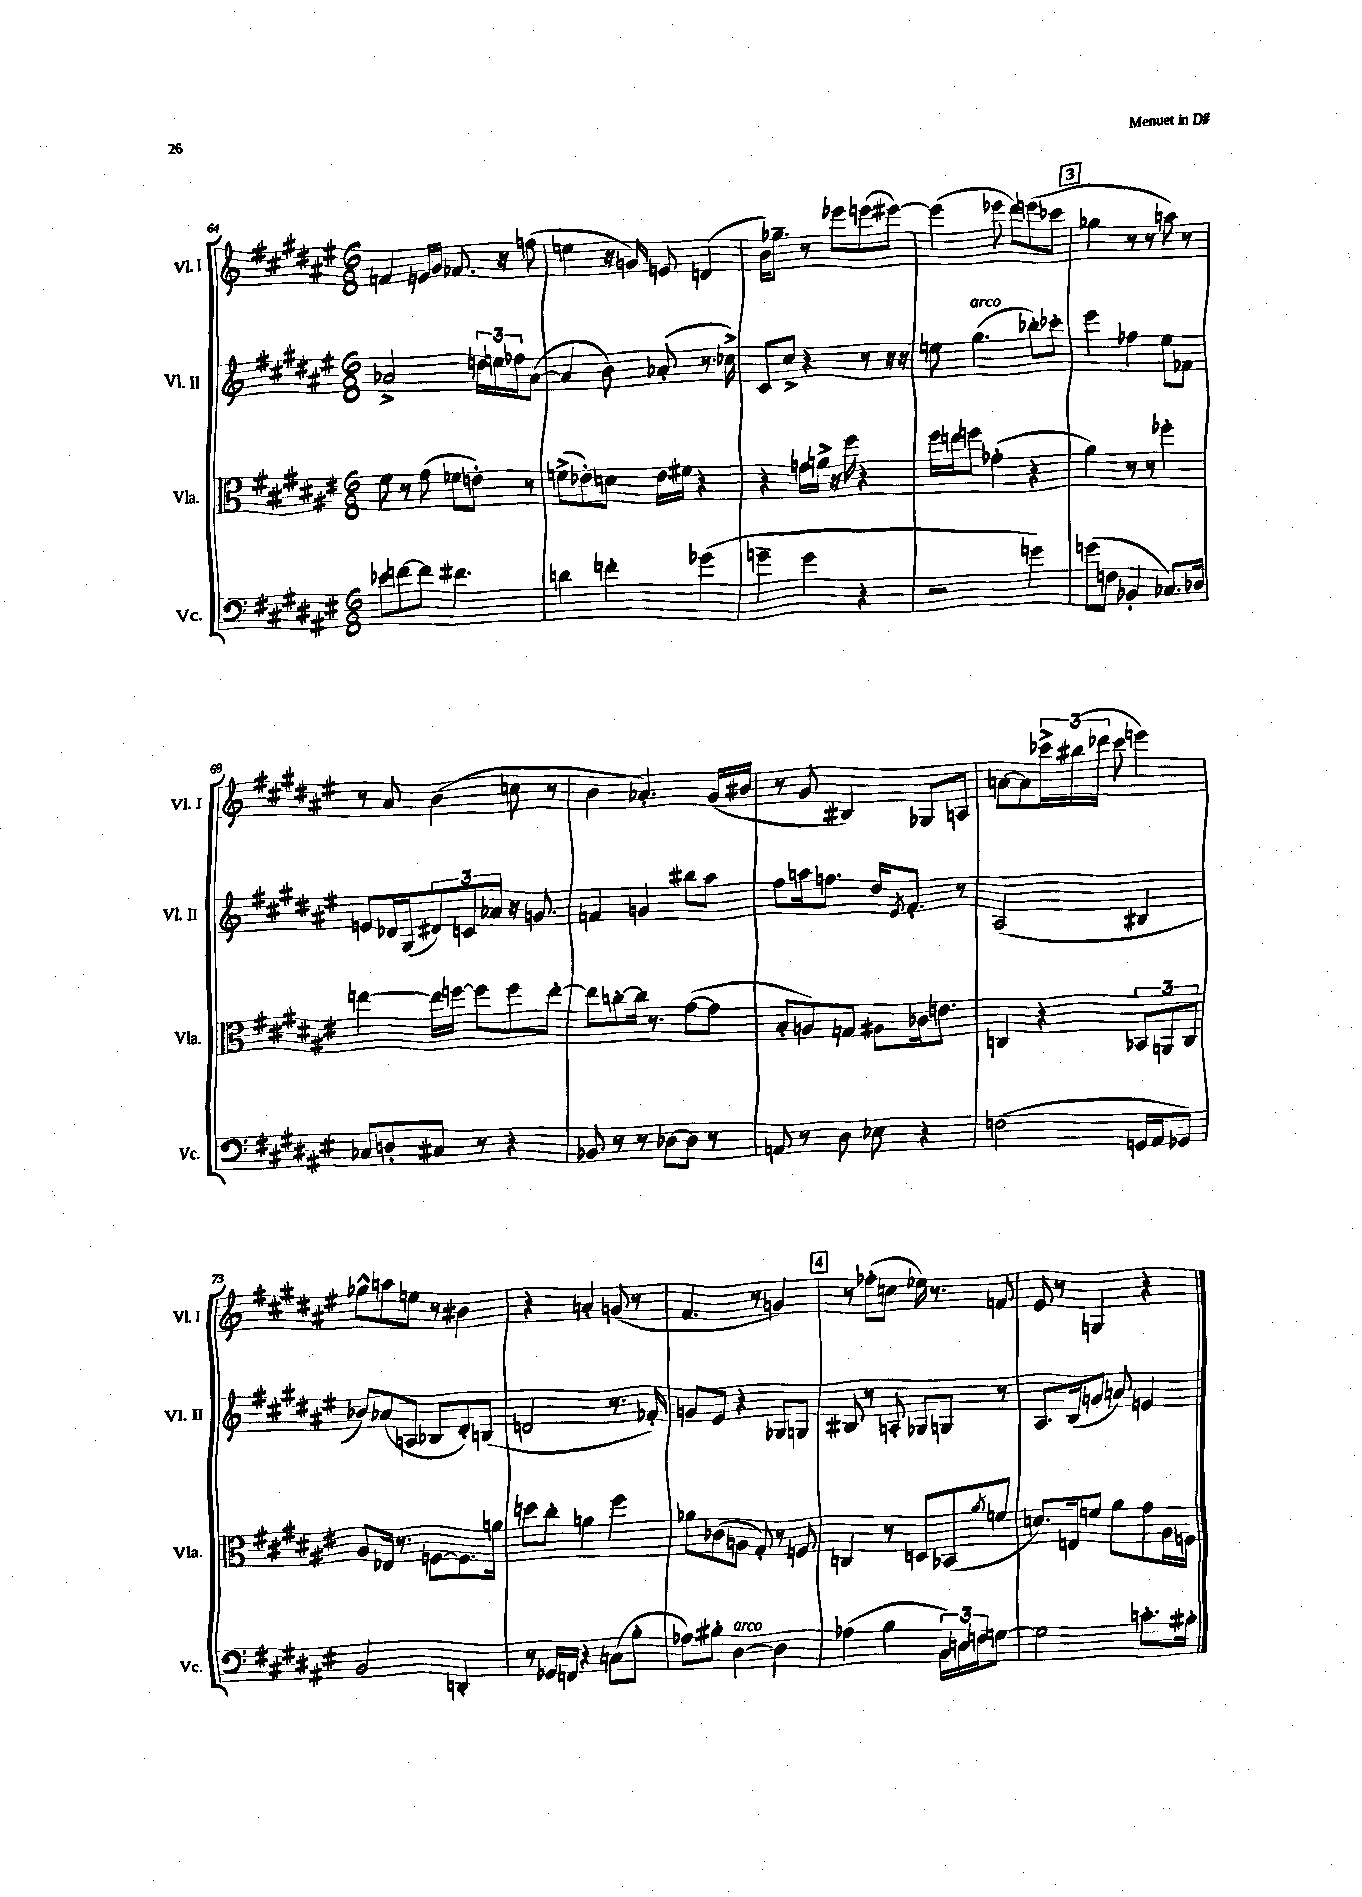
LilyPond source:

<<
\new StaffGroup <<
\new Staff = "s0" \with { instrumentName = "Vl. I" shortInstrumentName = "Vl. I" } {
    \clef treble \key fis \major \numericTimeSignature \time 6/8
    f'4 e'16 gis'16 fes'8. r16 f''8( |
    e''4 r16 g'16) e'8 d'4( |
    b'16) ges''8.-- r8 ees'''8 e'''8( eis'''8~) |
    eis'''4( ees'''8 dis'''8) e'''8( ces'''8 |
    \mark \markup { \box "3" } ges''4 r8 r8 a''8) r8 |
    r8 ais'8 b'4( c''8 r8 |
    b'4 aes'4.-.) gis'16( bis'16 |
    r8 gis'8 bis4) ges8 a8 |
    a'8~ a'8 \tuplet 3/2 { ces'''16-> bis''16( des'''16 } ces'''8 e'''4) |
    ges''8-^ a''8 e''8 r8 bis'4 |
    r4 a'4-. g'8( r8 |
    fis'4. r8 g'4) |
    \mark \markup { \box "4" } r8 fes''8-.( c''8 ees''16) r8. f'8 |
    eis'8 r8 g4 r4 \bar "|." |
}
\new Staff = "s1" \with { instrumentName = "Vl. II" shortInstrumentName = "Vl. II" } {
    \clef treble \key fis \major \numericTimeSignature \time 6/8
    aes'2-> \tuplet 3/2 { d''16 e''16 fes''16 } aes'8~( |
    aes'4 b'8) aes'8-.( r8. ces''16->) |
    cis'8 cis''8-> r4 r8 r16 r16 |
    e''8 gis''4.^\markup { \italic "arco" }( bes''8-.) ces'''8-. |
    \mark \markup { \box "3" } eis'''4 fes''4 eis''8 fes'8 |
    e'8 des'16 gis16( \tuplet 3/2 { dis'8) c'8 aes'8 } r16 g'8. |
    f'4 g'4 bis''8 ais''8 |
    fis''8 a''16 f''8. dis''16 \acciaccatura { eis'8 } fis'8.-. r8 |
    ais2( bis4 |
    bes'8) aes'8( a8 bes8 dis'8-.) b8( |
    d'2 r8. fes'16-.) |
    g'8 eis'8 r4 ges8 g8 |
    \mark \markup { \box "4" } bis8 r8 a8-. ges8 g8 r8 |
    ais8. b16( g'8 a'8) e'4 \bar "|." |
}
\new Staff = "s2" \with { instrumentName = "Vla." shortInstrumentName = "Vla." } {
    \clef alto \key fis \major \numericTimeSignature \time 6/8
    fis'8 r8 gis'8( fes'8 e'8-.) r8 |
    f'8->( ees'8-.) d'8 ees'16 fis'16 r4 |
    r4 g'16 a'16-> r16 fis''16 r4 |
    fis''16 e''16 f''8 ges'4-.( r4 |
    \mark \markup { \box "3" } ais'4) r8 r8 fes''4-. |
    e''4~ e''16 f''16~ f''8 f''8 e''8~-. |
    e''8 c''8~-. c''16 r8. gis'8~( gis'8 |
    b8-. a8) g8 ais8 ces'16 e'8. |
    c4 r4 \tuplet 3/2 { bes,8 a,8 c8 } |
    ais8 ees16 r8. f8~ f8. a'16 |
    d''8 cis''8-. a'4 fis''4 |
    aes'8 ces'8( a8 gis8-.) r8 f8 |
    \mark \markup { \box "4" } c4 r8 d8 bes,8( \acciaccatura { ais'8 } f'8 |
    d'8.) e16 f'8 ais'8 gis'8 ais16 f16 \bar "|." |
}
\new Staff = "s3" \with { instrumentName = "Vc." shortInstrumentName = "Vc." } {
    \clef bass \key fis \major \numericTimeSignature \time 6/8
    ees'8 f'8~ f'8 fis'4. |
    d'4 f'4-. ges'4( |
    g'4-- g'4 r4 |
    r2 g'4) |
    \mark \markup { \box "3" } g'8( f8 bes,4-. ces8.) des16 |
    ces8 d8-. cis8 r8 r4 |
    bes,8 r8 r8 des8~ des8 r8 |
    a,8 r8 dis8 ees8 r4 |
    f2( g,16 ais,16 ges,8) |
    b,2 d,4-. |
    r8 ges,16 f,16 r4 c8( b8-. |
    aes8) bis8-. dis4~^\markup { \italic "arco" } dis4 |
    \mark \markup { \box "4" } aes4( b4 \tuplet 3/2 { b,16) d16 f16 } g8~ |
    g2 c'8.-. bis16-. \bar "|." |
}
>>
>>
\layout { \context { \Score currentBarNumber = #64 } }
